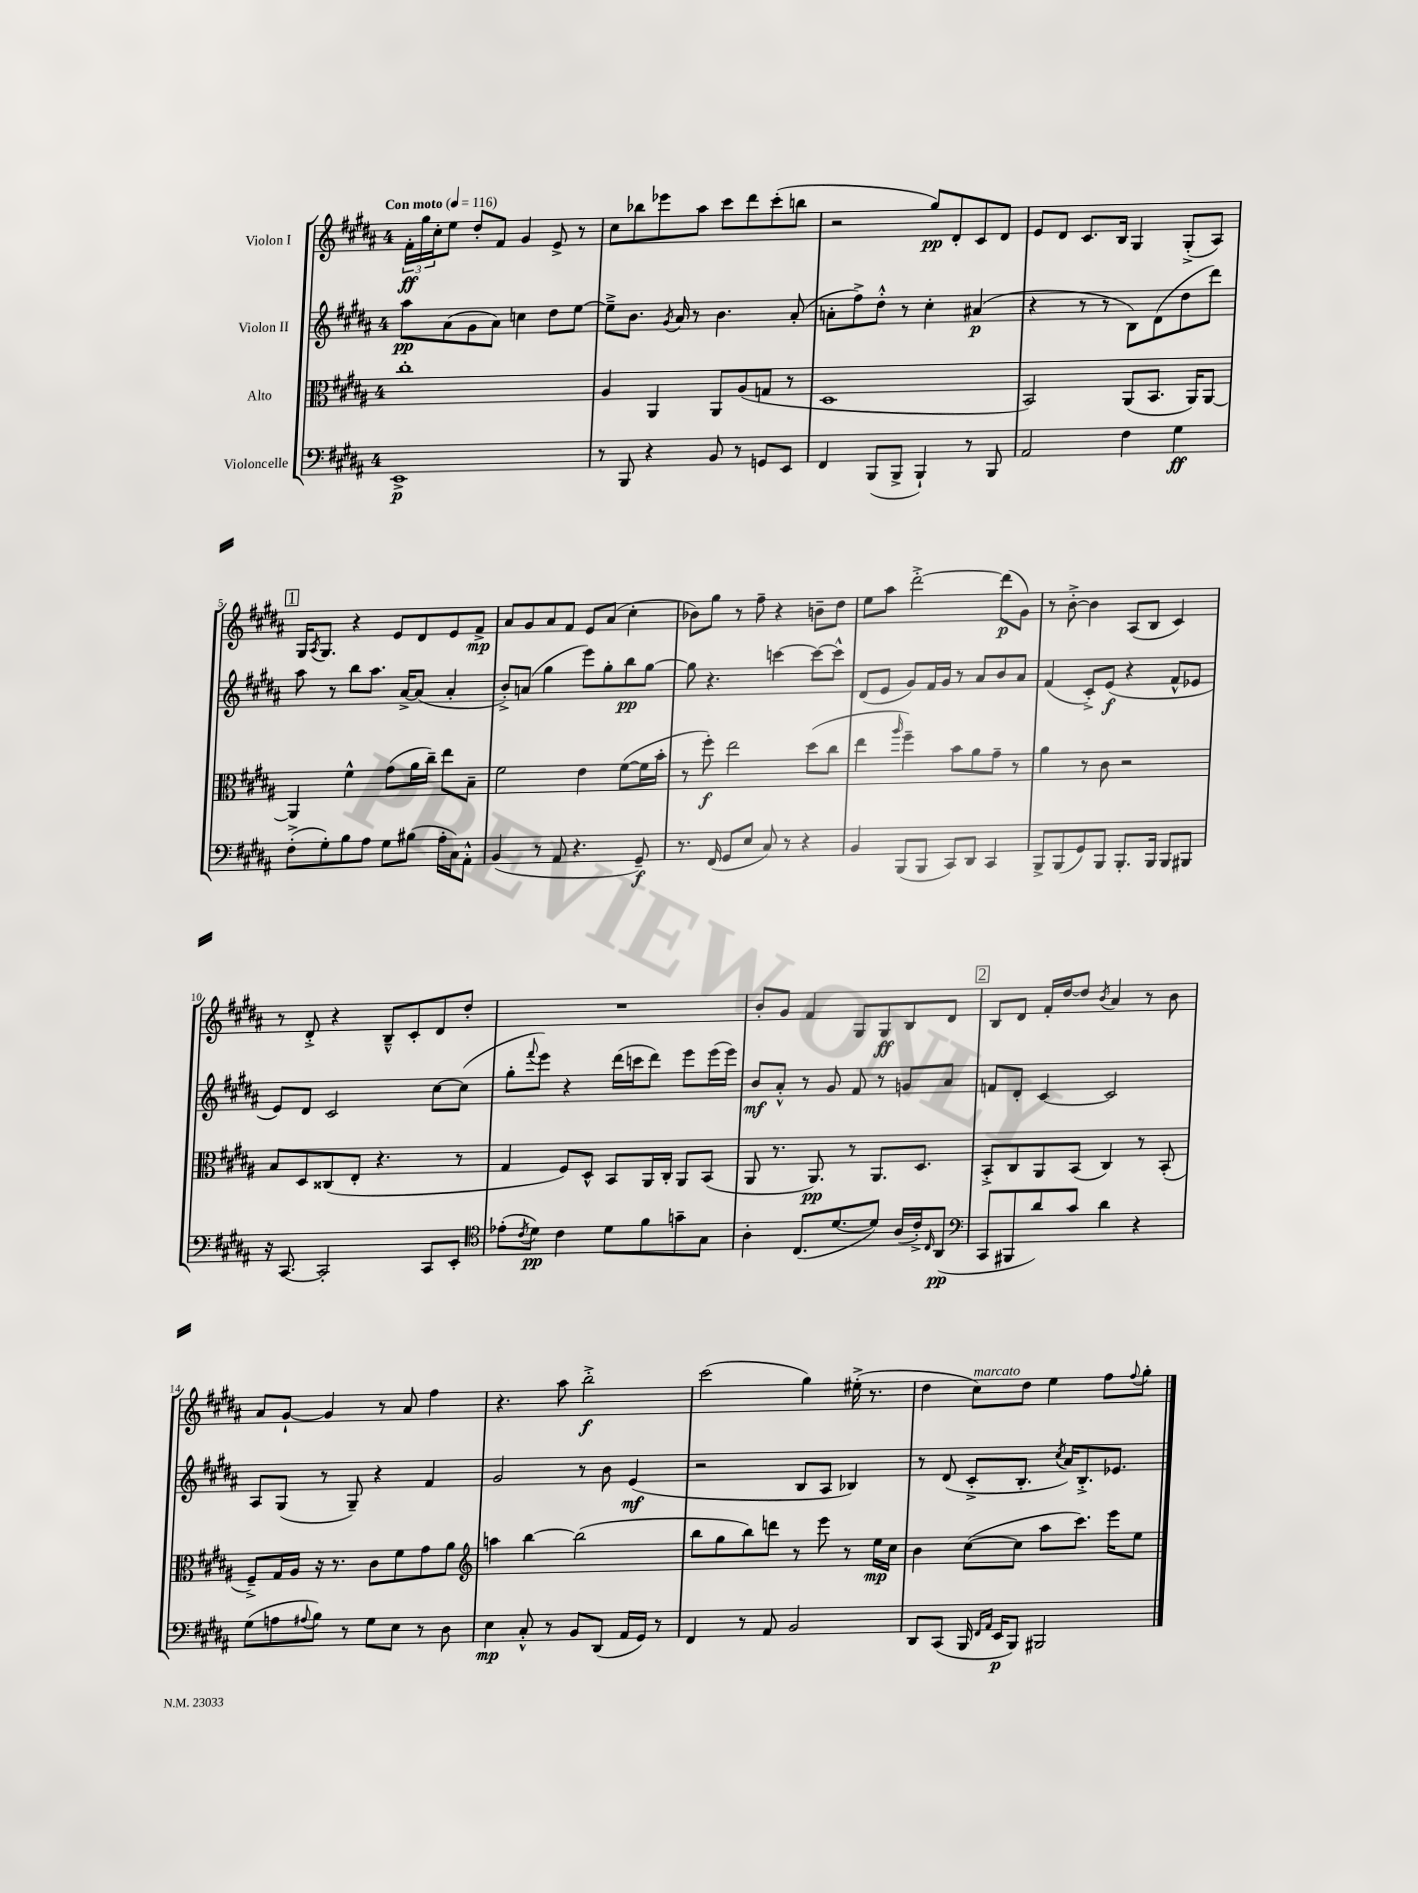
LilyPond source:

<<
\new StaffGroup <<
\new Staff = "s0" \with { instrumentName = "Violon I" } {
    \clef treble \key b \major \once \override Staff.TimeSignature.style = #'single-digit \time 4/4 \tempo "Con moto" 4 = 116
    \tuplet 3/2 { fis'16-.\ff gis''16 cis''16-. } e''8 dis''8-. fis'8 gis'4 e'8-> r8 |
    cis''8 bes''8 ees'''8 ais''8 cis'''8 dis'''8 cis'''8-.( b''8 |
    r2 gis''8\pp) dis'8-. cis'8 dis'8 |
    e'8 dis'8 cis'8. b16 gis4 gis8-.->( ais8) |
    \mark \markup { \box "1" } gis16 \acciaccatura { ais8 } gis8. r4 e'8 dis'8 e'8 fis'8->\mp |
    ais'8 gis'8 ais'8 fis'8 e'8 ais'8( cis''4-. |
    bes'8) gis''8 r8 fis''8-- r4 b'8-- dis''8 |
    e''8 ais''8 dis'''2~-.-> dis'''8\p( gis'8) |
    r8 b'8~-.-> b'4 ais8( b8 cis'4) |
    r8 dis'8-.-> r4 b8---^ cis'8-. dis'8 dis''8-. |
    R1 |
    b'8-. gis'8 fis'4 gis8 gis8\ff b8 dis'8 |
    \mark \markup { \box "2" } b8 dis'8 fis'16-. dis''16~ dis''8 \acciaccatura { b'8 } ais'4 r8 b'8 |
    ais'8 gis'8~-! gis'4 r8 ais'8 fis''4 |
    r4. ais''8 b''2-.->\f |
    cis'''2( gis''4) eis''16-.->( r8. |
    dis''4 cis''8^\markup { \italic "marcato" }) dis''8 e''4 fis''8 \appoggiatura { fis''8 } gis''8-. \bar "|." |
}
\new Staff = "s1" \with { instrumentName = "Violon II" } {
    \clef treble \key b \major \once \override Staff.TimeSignature.style = #'single-digit \time 4/4
    ais''8\pp ais'8( gis'8 ais'8) c''4 dis''8 e''8~ |
    e''8---> b'8. \acciaccatura { gis'8 } ais'16 r8 b'4. ais'8-.( |
    a'8-. fis''8->) dis''8-.-^ r8 cis''4-. ais'4\p( |
    r4 r8 r8 b8) dis'8( dis''8 dis'''8) |
    \mark \markup { \box "1" } ais''8 r8 b''8 ais''8. ais'16~-> ais'8( ais'4-. |
    b'8-.->) a'8( gis''4 e'''8) gis''8-. b''8\pp gis''8~ |
    gis''8 r4. c'''4~ c'''8~ c'''8-^ |
    dis'8( e'8 gis'8) fis'16 gis'16 r8 ais'8 b'8 ais'8 |
    fis'4( cis'8-.->) e'8\f( r4 fis'8-^ ees'8 |
    e'8) dis'8 cis'2 cis''8~ cis''8( |
    gis''8-. \appoggiatura { fis'''8 } e'''8) r4 dis'''16( c'''16 dis'''8) e'''8 e'''16( e'''16) |
    b'8\mf ais'8-.-^ r8 gis'8 fis'8 r8 g'8 ais'8 |
    \mark \markup { \box "2" } f'8 dis'8-. cis'4~ cis'2 |
    ais8 gis8( r8 gis8--) r4 fis'4 |
    gis'2 r8 b'8 e'4\mf( |
    r2 b8 ais8 bes4) |
    r8 dis'8( cis'8-.-> b8.-. \acciaccatura { cis''8 } ais'16) b8.-.-> ees'8. \bar "|." |
}
\new Staff = "s2" \with { instrumentName = "Alto" } {
    \clef alto \key b \major \once \override Staff.TimeSignature.style = #'single-digit \time 4/4
    cis''1-. |
    ais4 ais,4 ais,8 ais8( g8 r8 |
    dis1 |
    b,2) ais,8( b,8. ais,16) ais,8~ |
    \mark \markup { \box "1" } ais,4 fis'4-^ gis'8( ais'16 cis''16--) e''8 b8-- |
    fis'2 e'4 fis'8~( fis'16 b'16-. |
    r8 fis''8-.\f) e''2 dis''8( cis''8 |
    e''4 \grace { ais''16 } fis''4--) b'8 ais'8 gis'8-- r8 |
    ais'4 r8 cis'8 r2 |
    b8 dis8 cisis8( e8-. r4. r8 |
    gis4 fis8) dis8-^ b,8 ais,16 cis16-. ais,8 b,8( |
    ais,8 r8. ais,8.\pp) r8 ais,8. dis8. |
    \mark \markup { \box "2" } b,8-.-> cis8 ais,8 b,8( cis4) r8 b,8-.( |
    fis8--->) gis16 ais16 r16 r8. cis'8 fis'8 gis'8 ais'8 |
    \clef treble a''4 b''4~ b''2( |
    b''8 gis''8 b''8) d'''8 r8 e'''8 r8 e''16\mp cis''16 |
    b'4 cis''8~( cis''8 ais''8 cis'''8.) e'''16 e''8 \bar "|." |
}
\new Staff = "s3" \with { instrumentName = "Violoncelle" } {
    \clef bass \key b \major \once \override Staff.TimeSignature.style = #'single-digit \time 4/4
    e,1->\p |
    r8 b,,8 r4 b,8 r8 g,8 e,8 |
    fis,4 b,,8( b,,8-> b,,4-!) r8 b,,8 |
    ais,2 fis4 gis4\ff |
    \mark \markup { \box "1" } fis8-.->( gis8-.) b8 ais8 gis8 bis8( ais16-. cis16) ais,8-.-^ |
    b,4( r8 ais,8 r4. gis,8--\f) |
    r8. fis,16( gis,8 e8 cis8) r8 r4 |
    b,4 b,,8( b,,8 cis,8) dis,8 cis,4 |
    b,,8-> b,,8( gis,8) b,,8 b,,8.-. b,,16 b,,8 bis,,8 |
    r16 cis,8.~ cis,2-. cis,8 e,8-. |
    \clef tenor ees'8-.( \acciaccatura { cis'8 } dis'8\pp) cis'4 dis'8 fis'8 g'8-- gis8 |
    ais4-. cis8.( dis'8.~ dis'8) ais16( cis'16-.->) \grace { cis16 } ais,8\pp( |
    \mark \markup { \box "2" } \clef bass cis,8 bis,,8 dis'8) cis'8 dis'4 r4 |
    gis8( a8 \appoggiatura { ais8 } b8) r8 gis8 e8 r8 dis8 |
    e4\mp cis8-.-^ r8 b,8 dis,8( ais,16 gis,16) r8 |
    fis,4 r8 ais,8 b,2 |
    dis,8 cis,8( b,,16 \grace { fis,16 ais,16 } e,16\p b,,8) bis,,2 \bar "|." |
}
>>
>>
